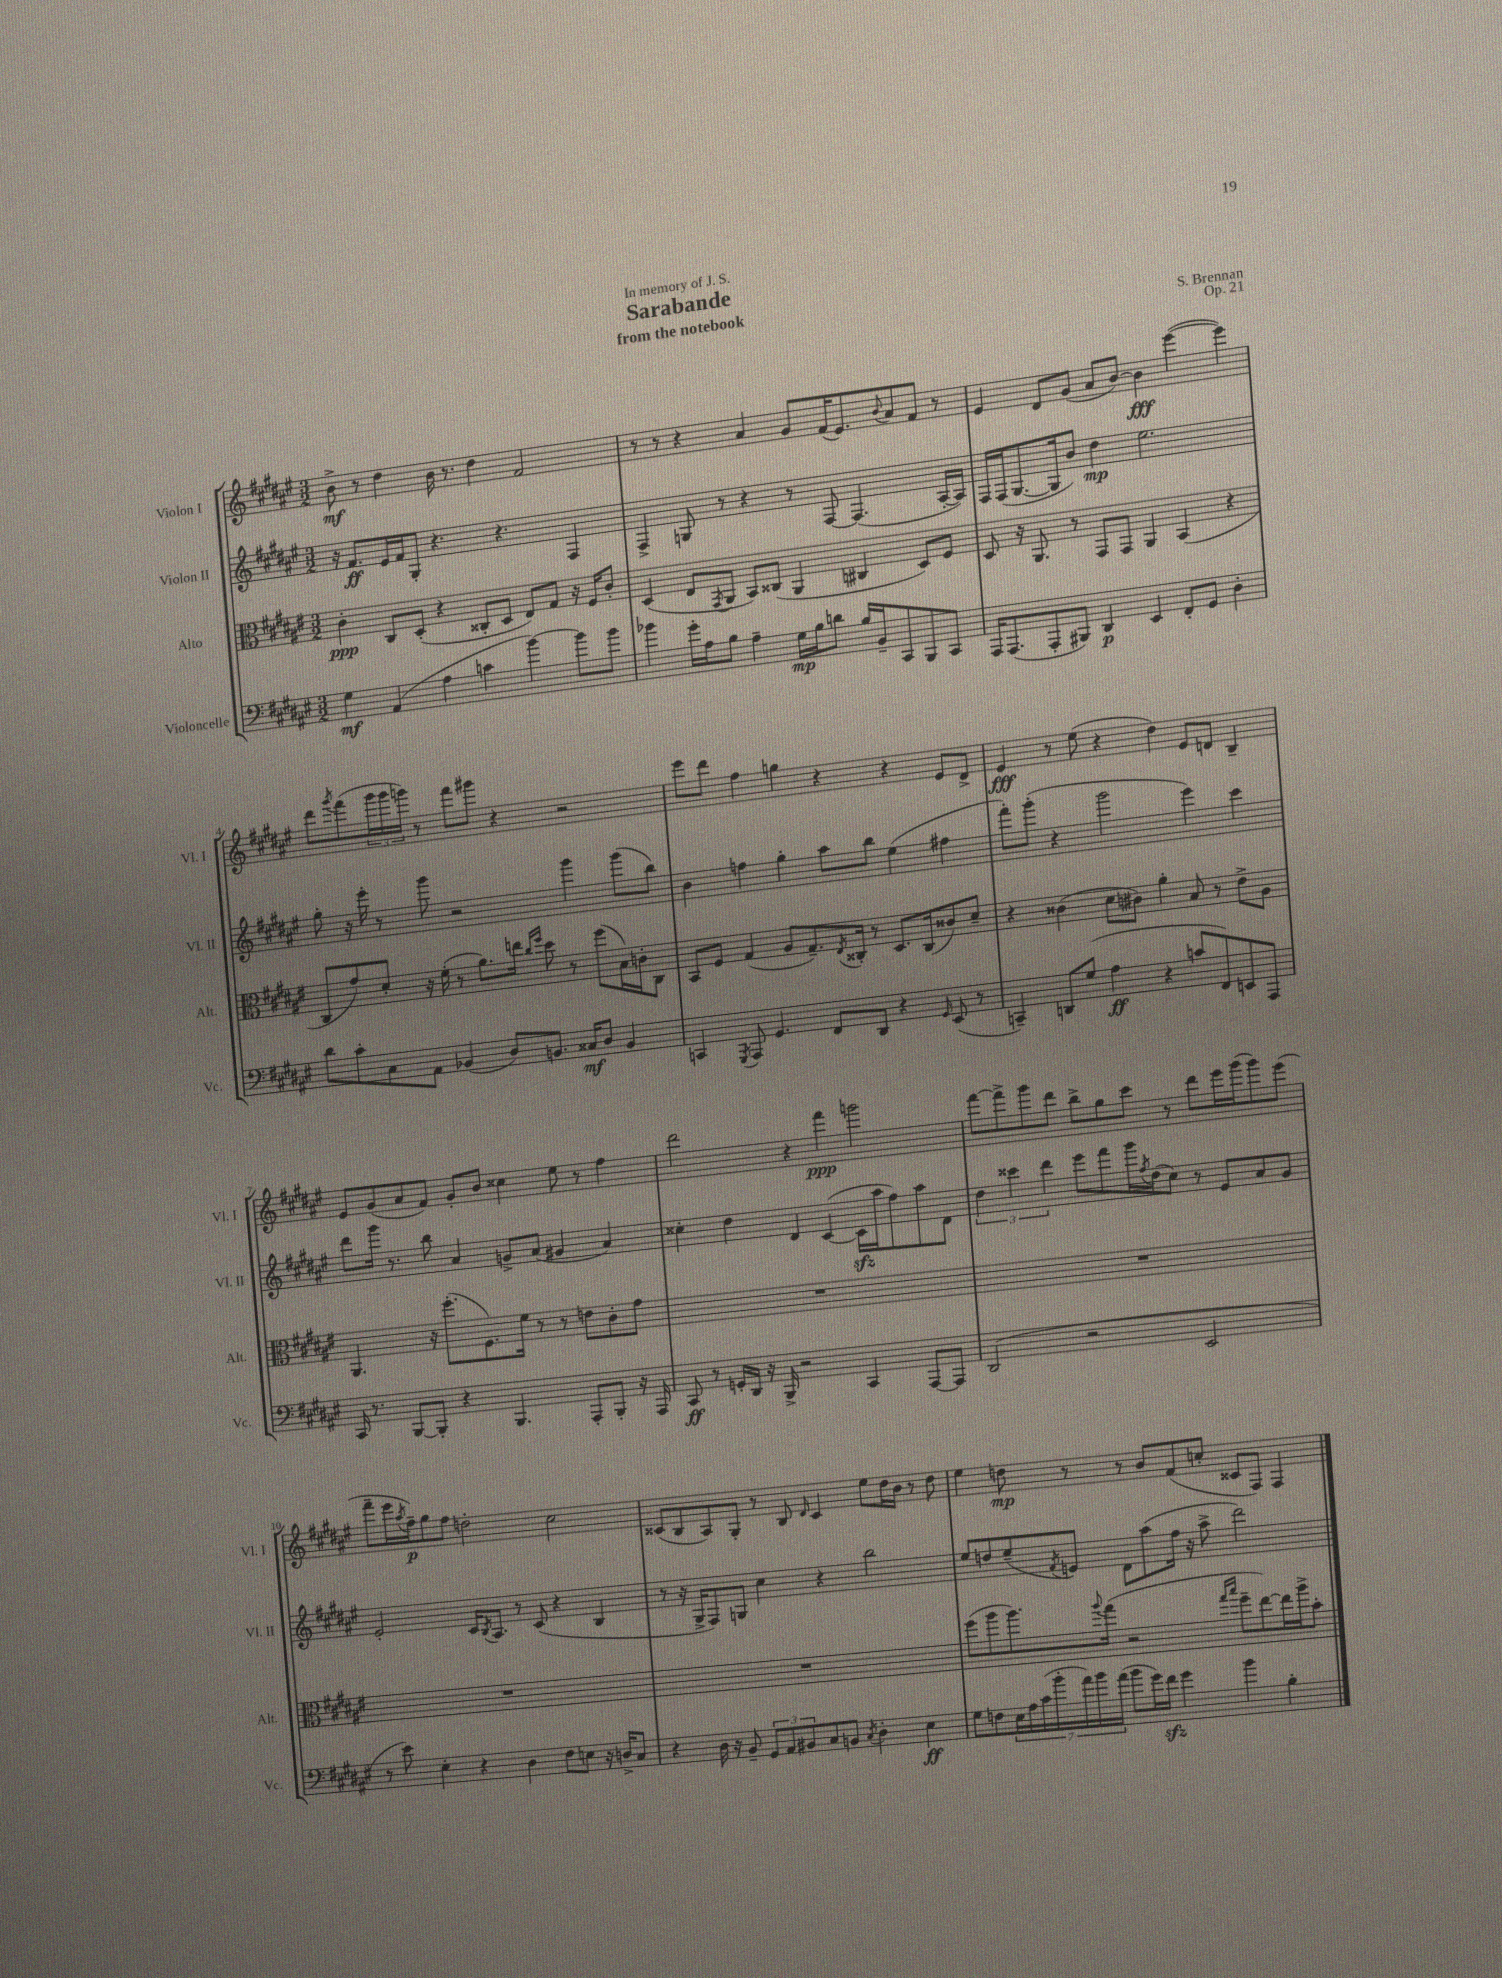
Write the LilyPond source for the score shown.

\header { title = "Sarabande" composer = "S. Brennan" subtitle = "from the notebook" dedication = "In memory of J. S." opus = "Op. 21" }
<<
\new StaffGroup <<
\new Staff = "s0" \with { instrumentName = "Violon I" shortInstrumentName = "Vl. I" } {
    \clef treble \key fis \major \numericTimeSignature \time 3/2
    b'8->\mf r8 dis''4 b'16 r8. dis''4 fis'2 |
    r8 r8 r4 ais'4 gis'8 fis'16( eis'8.) \appoggiatura { b'8 } ais'8 fis'8 r8 |
    eis'4 dis'8 gis'8( ais'8 b'8~) b'4\fff eis'''4~( eis'''4) |
    dis'''8 \acciaccatura { gis'''8 } fis'''8( \tuplet 3/2 { gis'''16 gis'''16 g'''16) } r8 fis'''8 gis'''8 r4 r2 |
    eis'''8 dis'''8 fis''4 g''4 r4 r4 eis'8 dis'8-> |
    eis'4\fff r8 eis''8( r4 dis''4) eis'8 d'8 b4-- |
    eis'8 gis'8( ais'8 fis'8) gis'8-. b'8 cisis''4 eis''8 r8 fis''4 |
    dis'''2 r4 fis'''4\ppp g'''2 |
    fis'''8~ fis'''8-> gis'''8 dis'''8 b''8-> gis''8 cis'''8 r8 dis'''8 eis'''16 gis'''16( gis'''8) eis'''8( |
    fis'''8-- eis'''16 \acciaccatura { ais''8 } fis''16--\p) gis''8 fis''8 d''2-. cis''2 |
    cisis'8( b8 ais8) gis8-. r8 b8 \grace { dis'16 } cisis'4 eis''8 dis''16 b'16 r8 dis''8 |
    eis''4 d''8\mp r8 r8 b'8 fis'8( c''8-. cisis'8 fis8) fis4 \bar "|." |
}
\new Staff = "s1" \with { instrumentName = "Violon II" shortInstrumentName = "Vl. II" } {
    \clef treble \key fis \major \numericTimeSignature \time 3/2
    r16 fis'8.\ff eis'16 fis'16 gis8-. r4. r4. fis4 |
    fis4-> g8 r8 r4 r8 fis8~ fis4.( ais16~-. ais16) |
    fis16 fis16( gis8.~ gis16 b'8) dis''4\mp eis''2. |
    gis''8-. r16 eis'''16-. r8 gis'''8 r2 gis'''4 gis'''8( b''8) |
    b'4 f''4 gis''4-. ais''8 b''8 eis''4( fis''4 |
    fis'''8-.) gis'''8-.( r4 gis'''2 eis'''4) cis'''4 |
    dis'''8 gis'''16 r8. b''8 ais'4 g'8-> ais'8( gis'4 ais'4) |
    cisis''4-. dis''4 dis'4 cis'4~( cis'16\sfz ais''16 fis''8) ais''8 dis'8 |
    \tuplet 3/2 { dis''4 cisis'''4 dis'''4 } eis'''8 fis'''8 gis'''16 \acciaccatura { fis''8 } dis''16( cis''8) r8 eis'8 ais'8 gis'8 |
    eis'2-. cis'16 \acciaccatura { b8 } ais8. r8 cis'8( r4 b4 |
    r8 r16 gis16-> fis8) g8 cis''4 r4 b''2 |
    eis''8 d''8 eis''8--( \acciaccatura { fis'8 } e'8) dis'8 ais''8( fis''16 r16 ais''8-> dis'''2) \bar "|." |
}
\new Staff = "s2" \with { instrumentName = "Alto" shortInstrumentName = "Alt." } {
    \clef alto \key fis \major \numericTimeSignature \time 3/2
    cis'4-.\ppp cis8 dis8-.( r4 cisis8-. dis8 eis8) gis8 r16 fis16 cis'8-. |
    dis4( eis8 \acciaccatura { gis,8 } ais,8 b,8) cisis8( ais,4 cis4 dis8) fis8 |
    dis8 r16 ais,8. r8 gis,8 gis,8 ais,4 b,4( r4 |
    cis8 gis'8) dis'8-. r16 fis'16-.( r8 ais'8.) e''16 \grace { cis''16 fis''16 } dis''8 r8 fis''8( b16) c'16-. cis8 |
    b,8 fis8 gis4( ais8 gis8.--) \acciaccatura { eis8 } cisis16-. r8 dis8. cisis16( cisis'8) dis'8-- |
    r4 cisis'4( dis'8 cis'8) ais'4-. b8 r8 eis'8-> ais8 |
    ais,4. r16 fis''8.-.( fis8.) fis'16 r8 r8 e'8 cis'8-. gis'8 |
    R1. |
    R1. |
    R1. |
    R1. |
    fis''8( ais''8 ais''8.) \appoggiatura { ais''8 } gis''16( r2 \grace { gis''16 b''16 } fis''8-- eis''8~) eis''16 ais''16-> b'8-. \bar "|." |
}
\new Staff = "s3" \with { instrumentName = "Violoncelle" shortInstrumentName = "Vc." } {
    \clef bass \key fis \major \numericTimeSignature \time 3/2
    gis4\mf ais,4( ais4 c'4 b'4~) b'8 b'8 |
    bes'4 gis'16-. ais16 b8 ais4-- gis16\mp b16 d'8 b16 b,16-- cis,8 b,,8 cis,8 |
    ais,,16 ais,,8.( ais,,8-. bis,,8) dis,4\p eis,4 fis,8-. gis,8 dis4-. |
    dis'8 cis'8-. cis8 ais,8 bes,4( dis8) b,8. cisis16\mf dis8 b,4 |
    c,4 \acciaccatura { gis,,8 } ais,,8 gis,4. fis,8 dis,8 r4 \grace { gis,16 } eis,8( r8 |
    c,4--) d,8 gis8( ais4\ff r4 c'8 fis,8) e,8 ais,,8 |
    cis,16 r8. b,,8~ b,,8-. r4 b,,4. ais,,8-. b,,8-. r16 ais,,16 |
    cis,8\ff r8 g,16-. dis,16 r16 b,,16-> r2 cis,4 ais,,8~ ais,,8 |
    dis,2( r2 eis,2 |
    r8 eis'8) eis4-. r4 dis4 fis8 e8 r16 d16-> cis8 |
    r4 dis16 r16 b,8-- \tuplet 3/2 { gis,8 ais,8 bis,8 } cis8 b,8 \acciaccatura { cis8 } dis4-. eis4\ff |
    gis8 f8 \tuplet 7/4 { eis16 ais16 cis'16( b'16-. ais'16) b'16 ais'16( } b'8 gis'16) fis'16\sfz gis'4 b'4 b4-. \bar "|." |
}
>>
>>
